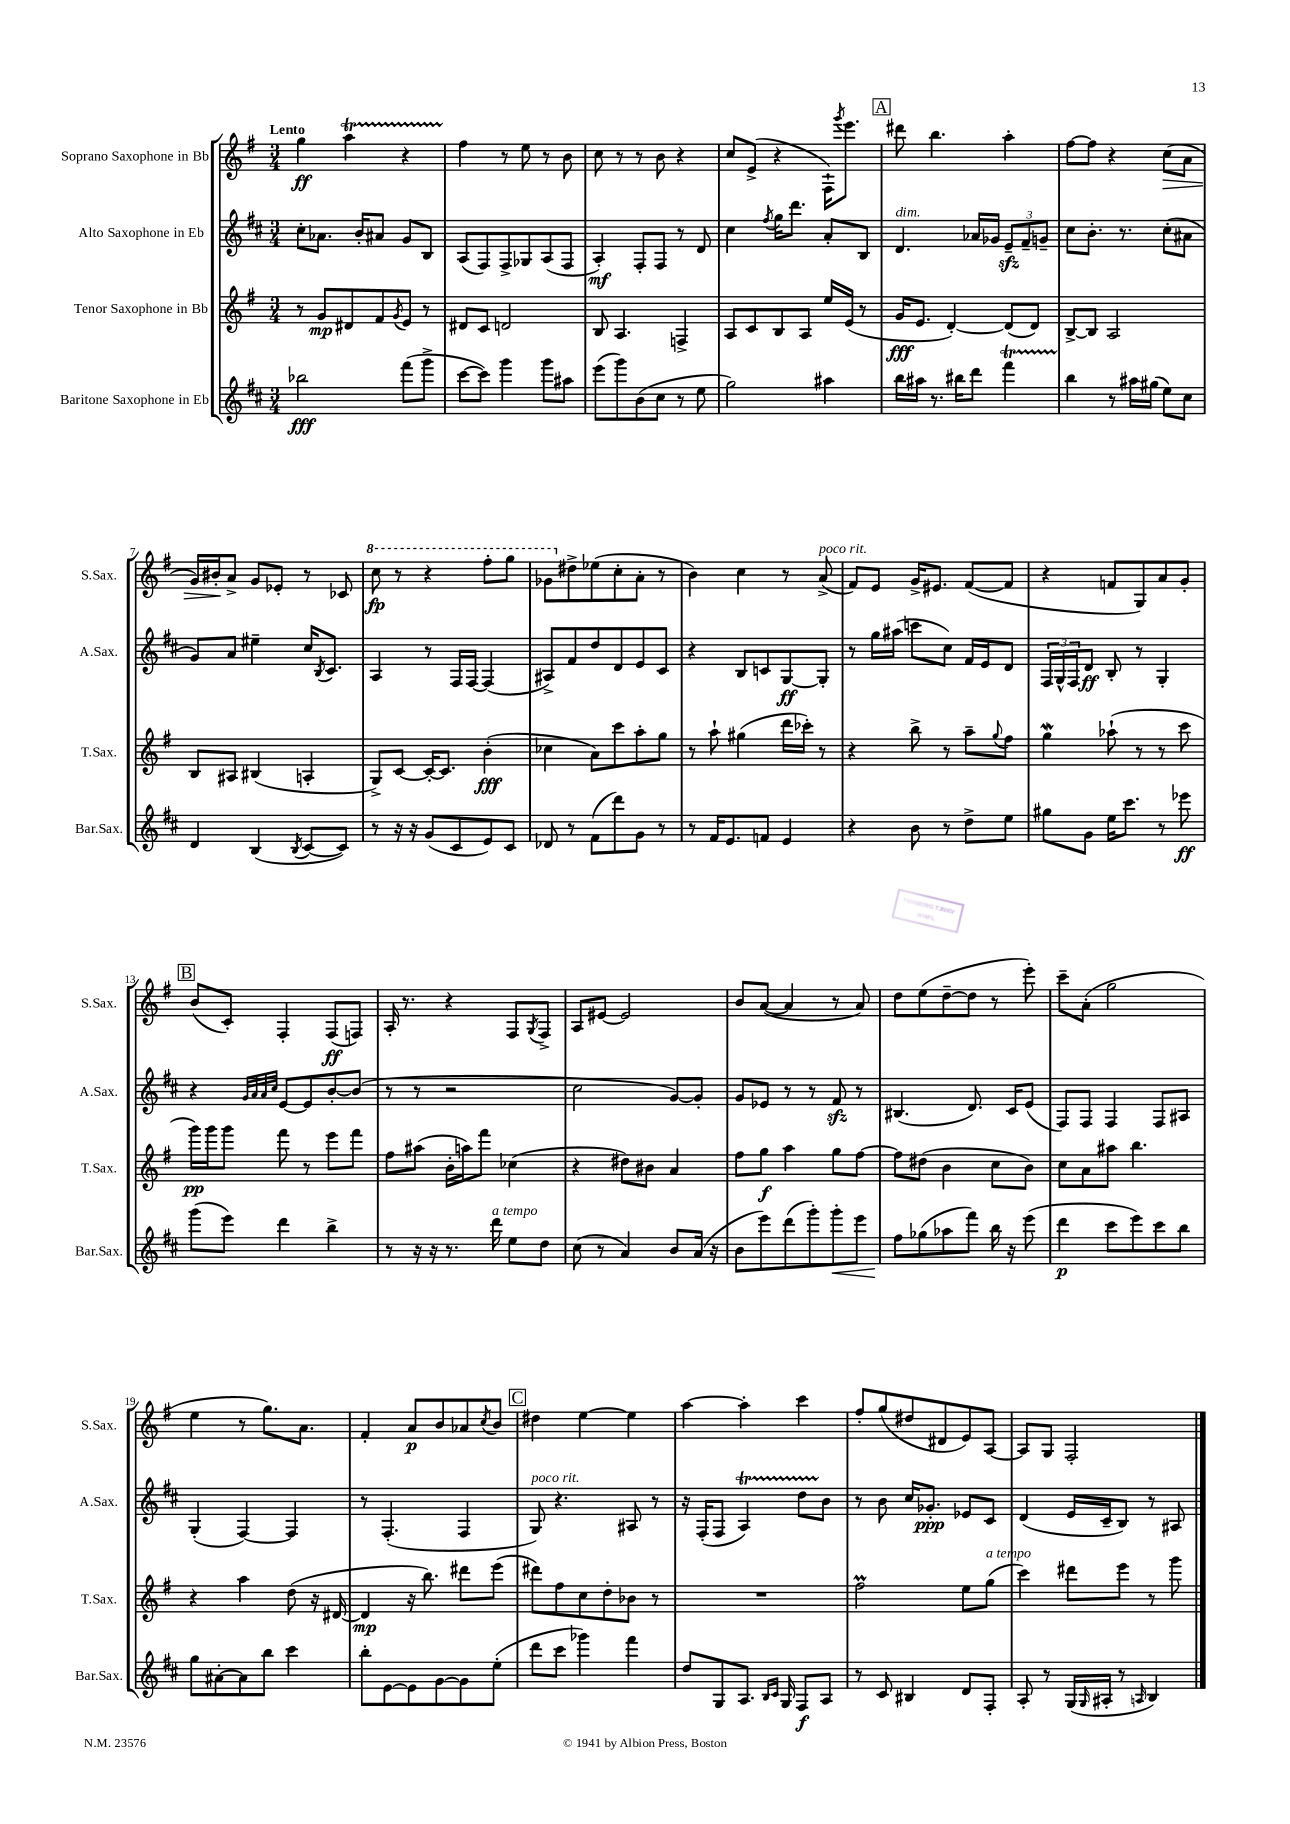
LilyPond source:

<<
\new StaffGroup <<
\new Staff = "s0" \with { instrumentName = "Soprano Saxophone in Bb" shortInstrumentName = "S.Sax." } {
    \clef treble \key g \major \numericTimeSignature \time 3/4 \tempo "Lento"
    g''4\ff a''4\startTrillSpan r4 |
    fis''4\stopTrillSpan r8 e''8 r8 b'8 |
    c''8 r8 r8 b'8 r4 |
    c''8 e'8->( r4 fis16-!) \acciaccatura { g'''8 } e'''8. |
    \mark \markup { \box "A" } dis'''8 b''4. a''4-. |
    fis''8~ fis''8 r4 c''8\>( a'8 |
    g'16) bis'16-.\! a'8-> g'8 ees'8-. r8 ces'8 |
    \ottava #1 c'''8\fp r8 r4 fis'''8-. g'''8 |
    ges''8 \ottava #0 dis''8-> ees''8( c''8-. a'8-. r8 |
    b'4) c''4 r8 a'8->^\markup { \italic "poco rit." }( |
    fis'8) e'8 g'16-> eis'8. fis'8~( fis'8 |
    r4 f'8 g8) a'8 g'8-. |
    \mark \markup { \box "B" } b'8( c'8-.) fis4-. fis8\ff( f8) |
    a16-. r8. r4 fis8 \acciaccatura { g8 } fis8-> |
    a8 eis'8~ eis'2 |
    b'8 a'8~( a'4 r8 a'8) |
    d''8 e''8( d''8~-- d''8 r8 e'''8-.) |
    c'''8-- a'8-.( g''2 |
    e''4 r8 g''8.) a'8. |
    fis'4-. a'8\p b'8 aes'8 \acciaccatura { c''8 } b'8 |
    \mark \markup { \box "C" } dis''4 e''4~ e''4 |
    a''4~ a''4-. c'''4 |
    fis''8-. g''8( dis''8 dis'8 e'8) a8~ |
    a8 g8 fis2-. \bar "|." |
}
\new Staff = "s1" \with { instrumentName = "Alto Saxophone in Eb" shortInstrumentName = "A.Sax." } {
    \clef treble \key d \major \numericTimeSignature \time 3/4
    cis''8-. aes'8. b'16-. ais'8 g'8 b8 |
    a8( fis8) fis8-> ges8 a8( fis8 |
    a4-.\mf) fis8-. fis8 r8 d'8 |
    cis''4 \acciaccatura { fis''8 } g''16 d'''8. a'8-. b8 |
    \mark \markup { \box "A" } d'4.^\markup { \italic "dim." } aes'16 ges'16 \tuplet 3/2 { e'8--\sfz fis'8-- g'8-- } |
    cis''8 b'8.-. r8. cis''8-.( ais'8 |
    g'8) a'8 eis''4-- cis''16 \acciaccatura { b8 } cis'8. |
    a4 r8 fis16 fis16~ fis4( |
    ais8->) fis'8 d''8 d'8 e'8 cis'8 |
    r4 b8 c'8 g8~\ff g8-. |
    r8 g''16 ais''16( c'''8 cis''8) fis'16 e'16 d'8 |
    \tuplet 3/2 { fis16 g16-^ fis16 } d'8\ff b8-. r8 g4-. |
    \mark \markup { \box "B" } r4 \grace { g'32 a'32 a'32 cis''32 } e'8~ e'8 b'8~-. b'8( |
    r8 r8 r2 |
    cis''2 g'8~) g'8-. |
    g'8 ees'8 r8 r8 fis'8\sfz r8 |
    bis4.( d'8.) cis'16 e'8( |
    fis8) fis8 fis4 fis8 ais8 |
    g4-.( fis4~) fis4 |
    r8 fis4.-.( fis4 |
    \mark \markup { \box "C" } g8^\markup { \italic "poco rit." }) r4. ais8 r8 |
    r16 fis16-.( fis8 a4\startTrillSpan) d''8 b'8\stopTrillSpan |
    r8 b'8 cis''16 ges'8.-.\ppp ees'8 cis'8 |
    d'4( e'16 cis'16-- b8) r8 ais8 \bar "|." |
}
\new Staff = "s2" \with { instrumentName = "Tenor Saxophone in Bb" shortInstrumentName = "T.Sax." } {
    \clef treble \key g \major \numericTimeSignature \time 3/4
    r8 g'8\mp dis'8 fis'8 \acciaccatura { g'8 } e'8 r8 |
    dis'8 c'8 d'2 |
    b8 a4. f4-> |
    a8 c'8 b8 a8 e''16 e'16( r8 |
    \mark \markup { \box "A" } g'16\fff e'8. d'4~-.) d'8( d'8) |
    b8~-> b8 a2 |
    b8 ais8 bis4( a4-. |
    g8->) c'8~ c'16~-. c'8. b'4-.\fff( |
    ces''4 a'8) c'''8 a''8-. g''8 |
    r8 a''8-! gis''4( d'''16 ces'''16-.) r8 |
    r4 b''8-> r8 a''8-- \appoggiatura { g''8 } fis''8 |
    g''4\mordent aes''8-!( r8 r8 c'''8 |
    \mark \markup { \box "B" } g'''16\pp) g'''16 g'''8 fis'''8 r8 e'''8 fis'''8 |
    fis''8 ais''8( b'16-. a''16) fis'''8 ces''4( |
    r4 dis''8) bis'8 a'4 |
    fis''8 g''8\f a''4 g''8 fis''8~ |
    fis''8 dis''8( b'4 c''8 b'8) |
    c''8 a'8 ais''8 b''4. |
    r4 a''4 d''8( r16 dis'16~ |
    dis'4\mp r16 b''8.) dis'''8 e'''8( |
    \mark \markup { \box "C" } dis'''8) fis''8 c''8 d''8-. bes'8 r8 |
    R2. |
    fis''2\prall e''8 g''8^\markup { \italic "a tempo" }( |
    c'''4) dis'''8 e'''8 r8 g'''8 \bar "|." |
}
\new Staff = "s3" \with { instrumentName = "Baritone Saxophone in Eb" shortInstrumentName = "Bar.Sax." } {
    \clef treble \key d \major \numericTimeSignature \time 3/4
    bes''2\fff fis'''8( g'''8-> |
    cis'''8~ cis'''8) g'''4 g'''8 ais''8 |
    e'''8( g'''8) b'8( cis''8 r8 e''8 |
    g''2) ais''4 |
    \mark \markup { \box "A" } b''16 ais''16 r8. bis''16 d'''8 fis'''4\startTrillSpan |
    b''4\stopTrillSpan r8 ais''16 gis''16( e''8) cis''8 |
    d'4 b4( \acciaccatura { b8 } cis'8~ cis'8) |
    r8 r16 r16 g'8( cis'8 e'8) cis'8 |
    des'8 r8 fis'8( d'''8) g'8 r8 |
    r8 fis'16 e'8. f'8 e'4 |
    r4 b'8 r8 d''8-> e''8 |
    gis''8 g'8 e''16 cis'''8. r8 ees'''8\ff |
    \mark \markup { \box "B" } g'''8( e'''8) d'''4 b''4-> |
    r8 r16 r16 r8. d'''16^\markup { \italic "a tempo" } e''8 d''8 |
    cis''8( r8 a'4) b'8 a'16( r16 |
    b'8 e'''8) d'''8( g'''8-.) g'''8-.\< e'''8 |
    fis''8\! ges''8( aes''8 fis'''8) b''16 r16 e'''8( |
    d'''4\p cis'''8 e'''8) cis'''8 b''8 |
    g''8 ais'8~-. ais'8 b''8 cis'''4 |
    b''8-. e'8~ e'8 g'8~ g'8 e''8-.( |
    \mark \markup { \box "C" } d'''8 cis'''8 ges'''4) fis'''4 |
    d''8 g8 a8. \grace { b16 cis'16 } g16 fis8\f a8 |
    r8 cis'8 bis4 d'8 fis8-. |
    a8-. r8 g16( \grace { g16 } ais16-. r8 \grace { a16 } b4) \bar "|." |
}
>>
>>
